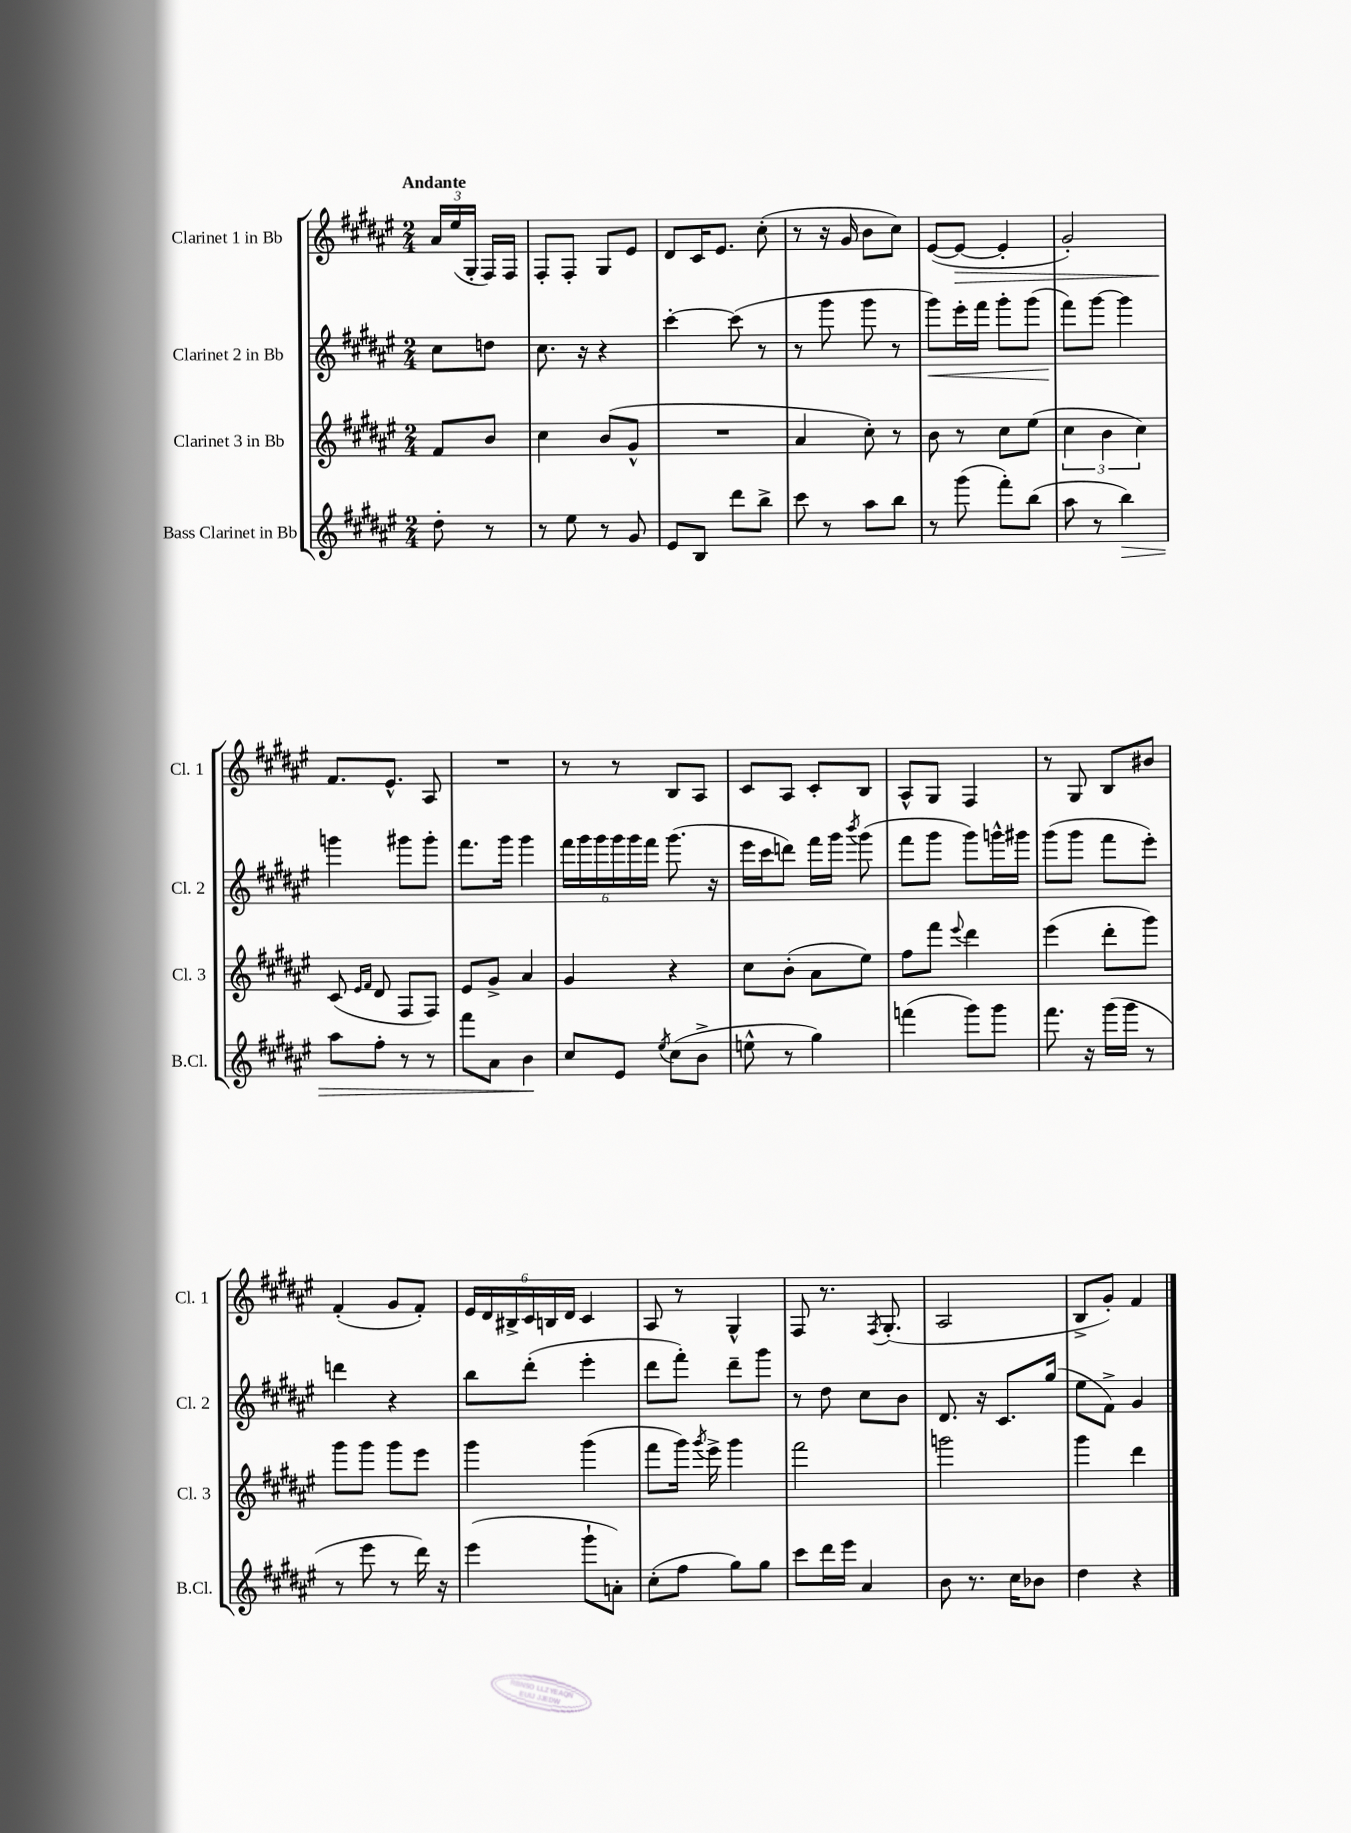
<<
\new StaffGroup <<
\new Staff = "s0" \with { instrumentName = "Clarinet 1 in Bb" shortInstrumentName = "Cl. 1" } {
    \clef treble \key fis \major \numericTimeSignature \time 2/4 \partial 4 \tempo "Andante"
    \autoBeamOff \tuplet 3/2 { ais'16[ eis''16( gis16]-. } fis16[) fis16] |
    fis8[-. fis8]-. gis8[ eis'8] |
    dis'8[ cis'16 eis'8.] cis''8-.( |
    r8 r16 gis'16 b'8[ cis''8]) |
    eis'8[~( eis'8]~\> eis'4-. |
    gis'2-.) |
    fis'8.[\! eis'8.]-^ ais8 |
    R2 |
    r8 r8 b8[ ais8] |
    cis'8[ ais8] cis'8[-. b8] |
    ais8[-^ gis8] fis4 |
    r8 gis8 b8[ bis'8] |
    fis'4-.( gis'8[ fis'8]-.) |
    \tuplet 6/4 { eis'16[ dis'16 bis16-> cis'16 b16 dis'16] } cis'4 |
    ais8 r8 gis4-^ |
    fis8 r8. \acciaccatura { fis8 } gis8.-.( |
    ais2 |
    b8[-> gis'8]-.) fis'4 \bar "|." |
}
\new Staff = "s1" \with { instrumentName = "Clarinet 2 in Bb" shortInstrumentName = "Cl. 2" } {
    \clef treble \key fis \major \numericTimeSignature \time 2/4 \partial 4
    \autoBeamOff cis''8[ d''8] |
    cis''8. r16 r4 |
    cis'''4~-. cis'''8( r8 |
    r8 gis'''8 gis'''8 r8 |
    gis'''8[\<) eis'''16-. fis'''16] gis'''8[-. gis'''8]( |
    fis'''8[\!) gis'''8]~ gis'''4 |
    g'''4 gis'''8[ gis'''8]-. |
    fis'''8.[ gis'''16] gis'''4 |
    \tuplet 6/4 { fis'''16[ gis'''16 gis'''16 gis'''16 gis'''16 fis'''16] } gis'''8.( r16 |
    eis'''16[ cis'''16 d'''8]) fis'''16[ gis'''16] \acciaccatura { b'''8 } gis'''8( |
    fis'''8[ gis'''8] gis'''8[) g'''16-^ gis'''16] |
    gis'''8[( gis'''8] fis'''8[ eis'''8]-.) |
    d'''4 r4 |
    b''8[ dis'''8]-.( eis'''4-. |
    dis'''8[ fis'''8]-.) dis'''8[-- gis'''8] |
    r8 dis''8 cis''8[ b'8] |
    dis'8. r16 cis'8.[ gis''16]( |
    eis''8[ fis'8]->) gis'4 \bar "|." |
}
\new Staff = "s2" \with { instrumentName = "Clarinet 3 in Bb" shortInstrumentName = "Cl. 3" } {
    \clef treble \key fis \major \numericTimeSignature \time 2/4 \partial 4
    \autoBeamOff fis'8[ b'8] |
    cis''4 b'8[( gis'8]-^ |
    R2 |
    ais'4 cis''8-.) r8 |
    b'8 r8 cis''8[ eis''8]( |
    \tuplet 3/2 { cis''4 b'4 cis''4) } |
    cis'8( \grace { eis'16[ fis'16] } dis'8 fis8[ fis8]) |
    eis'8[ gis'8]-> ais'4 |
    gis'4 r4 |
    cis''8[ b'8]-.( ais'8[ eis''8]) |
    fis''8[ fis'''8] \appoggiatura { eis'''8 } dis'''4 |
    eis'''4( dis'''8[-. gis'''8]) |
    gis'''8[ gis'''8] gis'''8[ eis'''8] |
    gis'''4 gis'''4( |
    fis'''8[ gis'''16]) \acciaccatura { gis'''8 } eis'''16-> gis'''4 |
    fis'''2 |
    g'''2 |
    gis'''4 dis'''4 \bar "|." |
}
\new Staff = "s3" \with { instrumentName = "Bass Clarinet in Bb" shortInstrumentName = "B.Cl." } {
    \clef treble \key fis \major \numericTimeSignature \time 2/4 \partial 4
    \autoBeamOff dis''8-. r8 |
    r8 eis''8 r8 gis'8 |
    eis'8[ b8] dis'''8[ b''8]-> |
    cis'''8 r8 ais''8[ b''8] |
    r8 gis'''8( fis'''8[-.) b''8]( |
    ais''8 r8 b''4\>) |
    ais''8[ fis''8]-. r8 r8 |
    fis'''8[ ais'8] b'4\! |
    cis''8[ eis'8] \acciaccatura { eis''8 } cis''8[( b'8]-> |
    e''8-^ r8 gis''4) |
    f'''4( gis'''8[) gis'''8] |
    fis'''8. r16 gis'''16[( gis'''16] r8 |
    r8 eis'''8 r8 dis'''16) r16 |
    eis'''4( gis'''8[-! a'8]-.) |
    cis''8[-.( fis''8] gis''8[) gis''8] |
    cis'''8[ dis'''16 eis'''16] ais'4 |
    b'8 r8. cis''16[ bes'8] |
    dis''4 r4 \bar "|." |
}
>>
>>
\layout { \context { \Score \remove "Bar_number_engraver" } }
